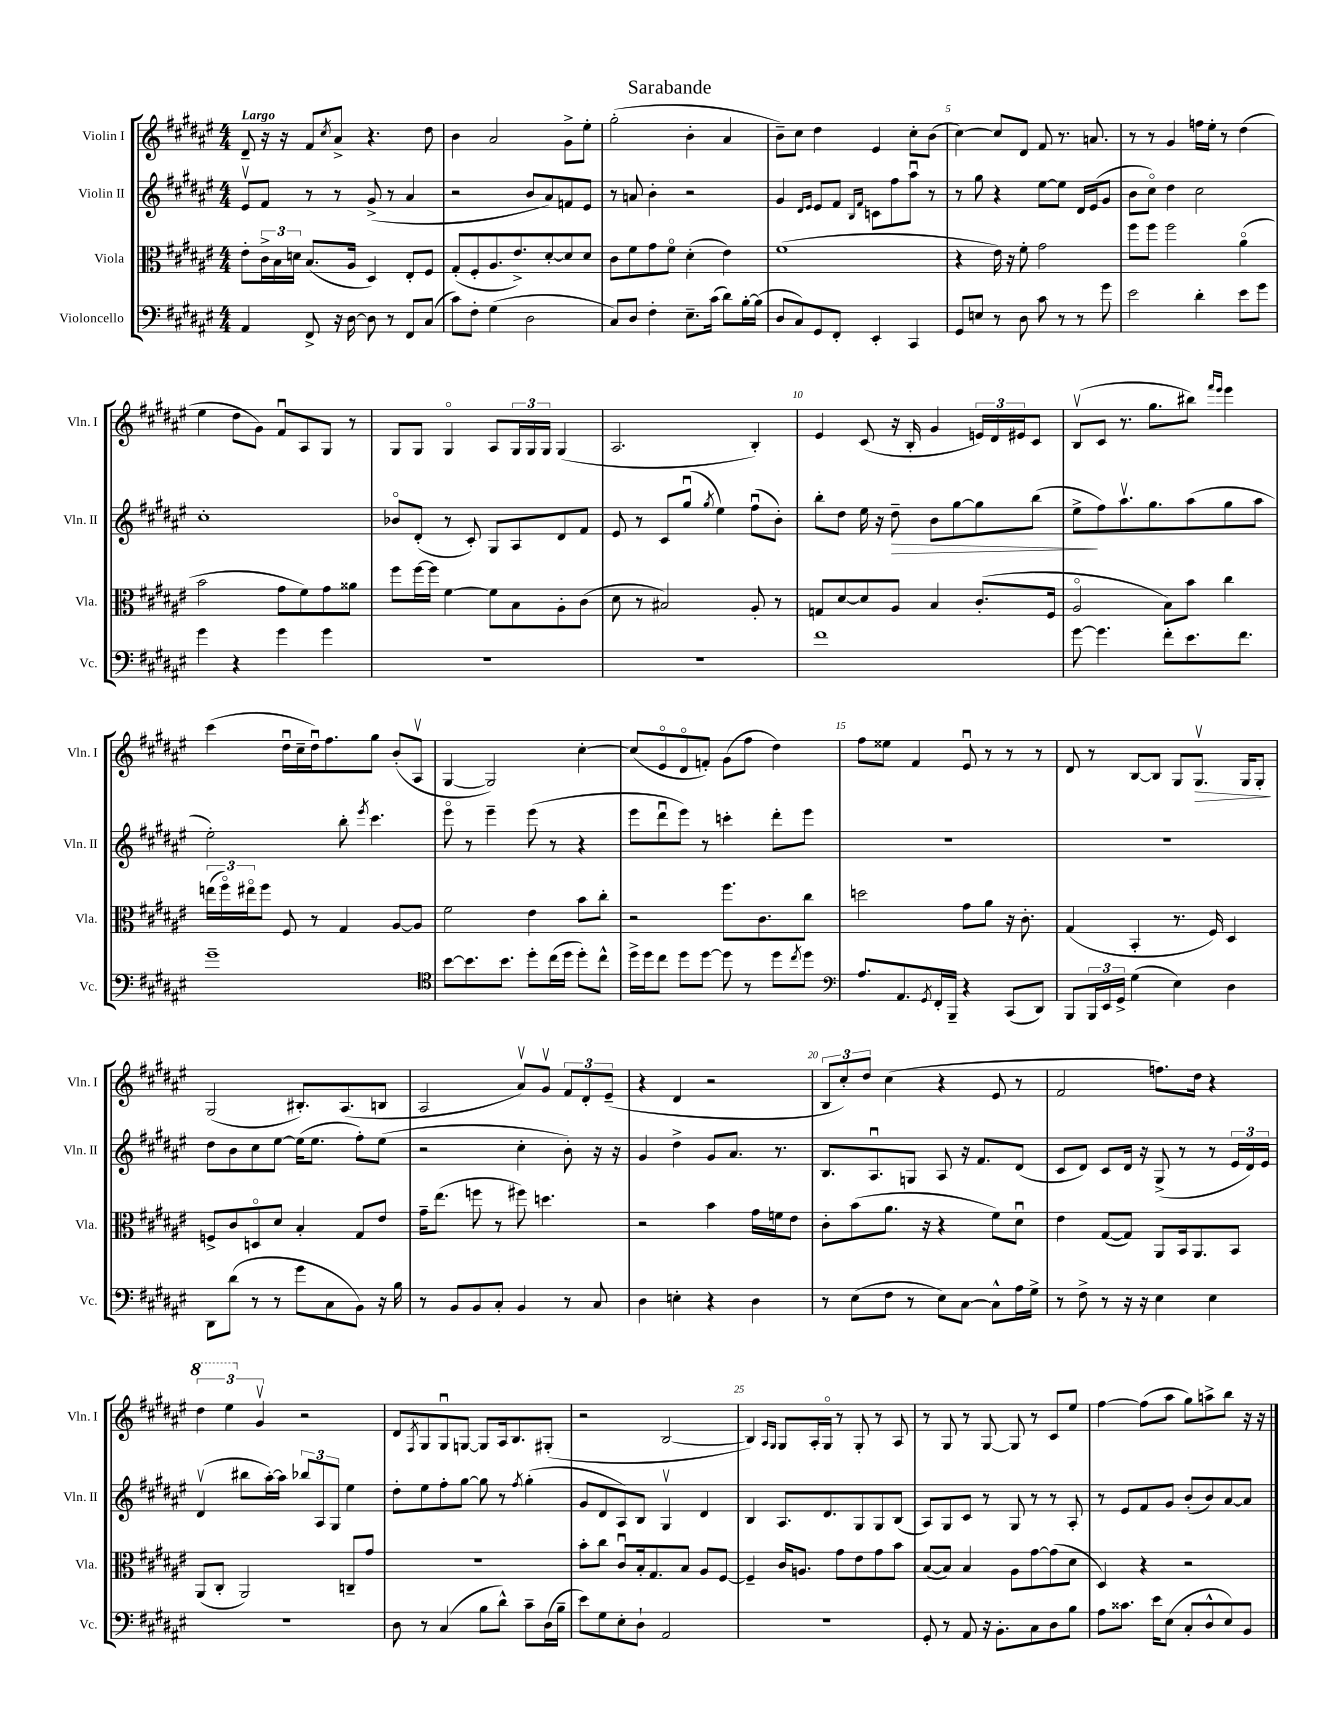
\header { title = "Sarabande" }
<<
\new StaffGroup <<
\new Staff = "s0" \with { instrumentName = "Violin I" shortInstrumentName = "Vln. I" } {
    \clef treble \key fis \major \numericTimeSignature \time 4/4 \tempo "Largo"
    dis'8-- r16 r16 fis'8 \acciaccatura { cis''8 } ais'8-> r4. dis''8 |
    b'4 ais'2 gis'8-> eis''8-. |
    gis''2-.( b'4-. ais'4 |
    b'8--) cis''8 dis''4 eis'4 cis''8-. b'8( |
    cis''4~) cis''8 dis'8 fis'8 r8. a'8. |
    r8 r8 gis'4 f''16 eis''16-. r8 dis''4( |
    eis''4 dis''8 gis'8) fis'8\downbow ais8 gis8 r8 |
    gis8 gis8 gis4\flageolet ais8 \tuplet 3/2 { gis16 gis16 gis16 } gis4( |
    ais2. b4-.) |
    eis'4 cis'8( r16 b16-. gis'4 \tuplet 3/2 { e'16) dis'16 eis'16 } cis'8 |
    b8\upbow( cis'8 r8. gis''8. bis''8) \grace { fis'''16 eis'''16 } eis'''4 |
    cis'''4( dis''16\downbow cis''16-- dis''16\downbow) fis''8. gis''8 b'8-.( ais8\upbow |
    gis4~ gis2) cis''4~-. |
    cis''8( eis'8\flageolet dis'8\flageolet f'8-.) gis'8( fis''8 dis''4) |
    fis''8 eisis''8 fis'4 eis'8\downbow r8 r8 r8 |
    dis'8 r8 b8~ b8 gis8 gis8.\upbow\> gis16 gis8-.\! |
    gis2( bis8.-.) ais8.( b8 |
    ais2 ais'8\upbow) gis'8\upbow \tuplet 3/2 { fis'8 dis'8-. eis'8--( } |
    r4 dis'4 r2 |
    \tuplet 3/2 { b8 cis''8-.) dis''8 } cis''4( r4 eis'8 r8 |
    fis'2 f''8.) dis''16 r4 |
    \tuplet 3/2 { \ottava #1 dis'''4 eis'''4 \ottava #0 gis'4\upbow } r2 |
    dis'8 \acciaccatura { fis8 } gis8 gis8\downbow g8~ g8 ais16 b8. gis8-.( |
    r2 b2~ |
    b4) \grace { ais16 gis16 } gis8 ais16-. gis16\flageolet r8 gis8-. r8 ais8 |
    r8 gis8 r8 gis8~ gis8 r8 cis'8 eis''8 |
    fis''4~ fis''8( ais''8 gis''8) a''8-> b''8 r16 r16 \bar "|." |
}
\new Staff = "s1" \with { instrumentName = "Violin II" shortInstrumentName = "Vln. II" } {
    \clef treble \key fis \major \numericTimeSignature \time 4/4
    eis'8\upbow fis'8 r8 r8 gis'8->( r8 ais'4 |
    r2 b'8 ais'8) f'8 eis'8 |
    r8 a'8 b'4-. r2 |
    gis'4 \grace { dis'16 eis'16 } eis'8 fis'8 \grace { b16 fis'16 } c'8 fis''8 ais''8\downbow r8 |
    r8 gis''8 r4 eis''8~ eis''8 dis'16 eis'16( gis'8 |
    b'8 cis''8\flageolet) dis''4 cis''2 |
    cis''1-. |
    bes'8\flageolet dis'8-.( r8 cis'8-.) gis8 ais8 dis'8 fis'8 |
    eis'8 r8 cis'8 gis''8\downbow( \acciaccatura { gis''8 } eis''4) fis''8\downbow( b'8-.) |
    b''8-. dis''8 eis''16 r16 dis''8--\> b'8 gis''8~ gis''8 b''8( |
    eis''8->\! fis''8) ais''8.\upbow gis''8. ais''8( gis''8 ais''8 |
    eis''2-.) b''8-. \acciaccatura { eis'''8 } cis'''4. |
    eis'''8\flageolet r8 eis'''4-- eis'''8( r8 r4 |
    eis'''8 dis'''8\downbow eis'''8) r8 c'''4-. dis'''8-. eis'''8 |
    R1 |
    R1 |
    dis''8 b'8 cis''8 eis''8~ eis''16( eis''8. fis''8-.) eis''8( |
    r2 cis''4-. b'8-.) r16 r16 |
    gis'4 dis''4-> gis'8 ais'8. r8. |
    b8. ais8.\downbow g8 ais8 r16 fis'8. dis'8( |
    cis'8 dis'8) cis'8 dis'16 r16 gis8->( r8 r8 \tuplet 3/2 { eis'16 dis'16) eis'16 } |
    dis'4\upbow( bis''8 ais''16~-.) ais''16 \tuplet 3/2 { bes''8 ais8 gis8 } eis''4 |
    dis''8-. eis''8 fis''8-. gis''8~ gis''8 r8 \acciaccatura { fis''8 } gis''4-.( |
    gis'8 dis'8 ais8) b8 gis4\upbow dis'4 |
    b4 ais8. dis'8. gis8 gis8 b8( |
    ais8) gis8 cis'8 r8 gis8 r8 r8 ais8-. |
    r8 eis'8 fis'8 gis'8 b'8-.( b'8) ais'8~ ais'8 \bar "|." |
}
\new Staff = "s2" \with { instrumentName = "Viola" shortInstrumentName = "Vla." } {
    \clef alto \key fis \major \numericTimeSignature \time 4/4
    eis'8-. \tuplet 3/2 { cis'16-> b16 d'16 } b8.( ais16 dis4) eis8-. fis8 |
    gis8-.( fis8-. ais8. eis'8.->) dis'8~-. dis'8 dis'8 |
    cis'8 fis'8 gis'8 fis'8\flageolet dis'4-.( eis'4) |
    fis'1( |
    r4 eis'16) r16 fis'8-. gis'2 |
    fis''8 fis''8 fis''2 ais'4\flageolet( |
    b'2 gis'8 fis'8) gis'8 aisis'8 |
    fis''8 fis''16~ fis''16 fis'4~ fis'8 b8 ais8-. cis'8( |
    dis'8 r8 bis2) ais8-. r8 |
    g8 dis'8~ dis'8 ais8 b4 cis'8.-.( fis16 |
    ais2\flageolet b8) b'8 cis''4 |
    \tuplet 3/2 { e''16( fis''16\flageolet) eis''16\flageolet } fis''8 fis8 r8 gis4 ais8~ ais8 |
    fis'2 eis'4 b'8 cis''8-. |
    r2 fis''8. cis'8. cis''8 |
    d''2 gis'8 ais'8 r16 cis'8.-. |
    gis4( b,4-. r8. fis16) dis4 |
    f8-> cis'8 d8\flageolet dis'8 b4-. gis8 eis'8 |
    gis'16-- eis''8.( f''8 r8 fis''8) d''4. |
    r2 b'4 gis'16 f'16 eis'8 |
    cis'8-. b'8( ais'8. r16 r4 fis'8) dis'8\downbow |
    eis'4 gis8~( gis8) ais,8 b,16 ais,8. b,8 |
    ais,8( cis8-. ais,2) c8-- gis'8 |
    r1 |
    b'8-. cis''8 cis'8\downbow b16-. gis8. b8 ais8 fis8~ |
    fis4-- cis'16 a8. gis'8 eis'8 gis'8 b'8 |
    b8~( b8) b4 ais8 gis'8~ gis'8( dis'8 |
    dis4) r4 r2 \bar "|." |
}
\new Staff = "s3" \with { instrumentName = "Violoncello" shortInstrumentName = "Vc." } {
    \clef bass \key fis \major \numericTimeSignature \time 4/4
    ais,4 fis,8-> r16 dis16~ dis8 r8 fis,8 cis8( |
    cis'8) fis8-. gis4( dis2 |
    cis8) dis8 fis4-. eis8.-- cis'16( dis'8) b16~-. b16( |
    dis8 cis8) gis,8 fis,8-. eis,4-. cis,4 |
    gis,8 e8 r8 dis8 cis'8 r8 r8 gis'8 |
    eis'2 dis'4-. eis'8 gis'8 |
    gis'4 r4 gis'4 gis'4 |
    R1 |
    R1 |
    fis'1 |
    gis'8~ gis'4. fis'8-. eis'8. fis'8. |
    gis'1-- |
    \clef tenor b'8~ b'8. b'8. dis''8-. cis''16( dis''16 dis''8-.) cis''8-^ |
    dis''16-> dis''16 cis''8 dis''8 dis''8~ dis''8 r8 dis''8 \acciaccatura { cis''8 } dis''8 |
    \clef bass ais8. ais,8. \acciaccatura { gis,8 } fis,16-. b,,16-- r4 cis,8( dis,8) |
    b,,8 \tuplet 3/2 { b,,16 eis,16 gis,16-> } gis4( eis4) dis4 |
    dis,8 dis'8( r8 r8 gis'8 cis8 b,8) r16 b16 |
    r8 b,8 b,8 cis8-. b,4 r8 cis8 |
    dis4 e4-. r4 dis4 |
    r8 eis8( fis8 r8 eis8) cis8~ cis8-^ ais16 gis16-> |
    r8 fis8-> r8 r16 r16 eis4 eis4 |
    R1 |
    dis8 r8 cis4( b8 dis'8-^) cis'8-- dis16( b16-- |
    eis'8) gis8 eis8-. dis8-! ais,2 |
    R1 |
    gis,8-. r8 ais,8 r16 b,8.-. cis8 dis8 b8 |
    ais8 cisis'8. eis'16 eis8( cis8-. dis8-^ eis8) b,8 \bar "|." |
}
>>
>>
\layout { \context { \Score \override BarNumber.break-visibility = ##(#f #t #t) barNumberVisibility = #(every-nth-bar-number-visible 5) } }
